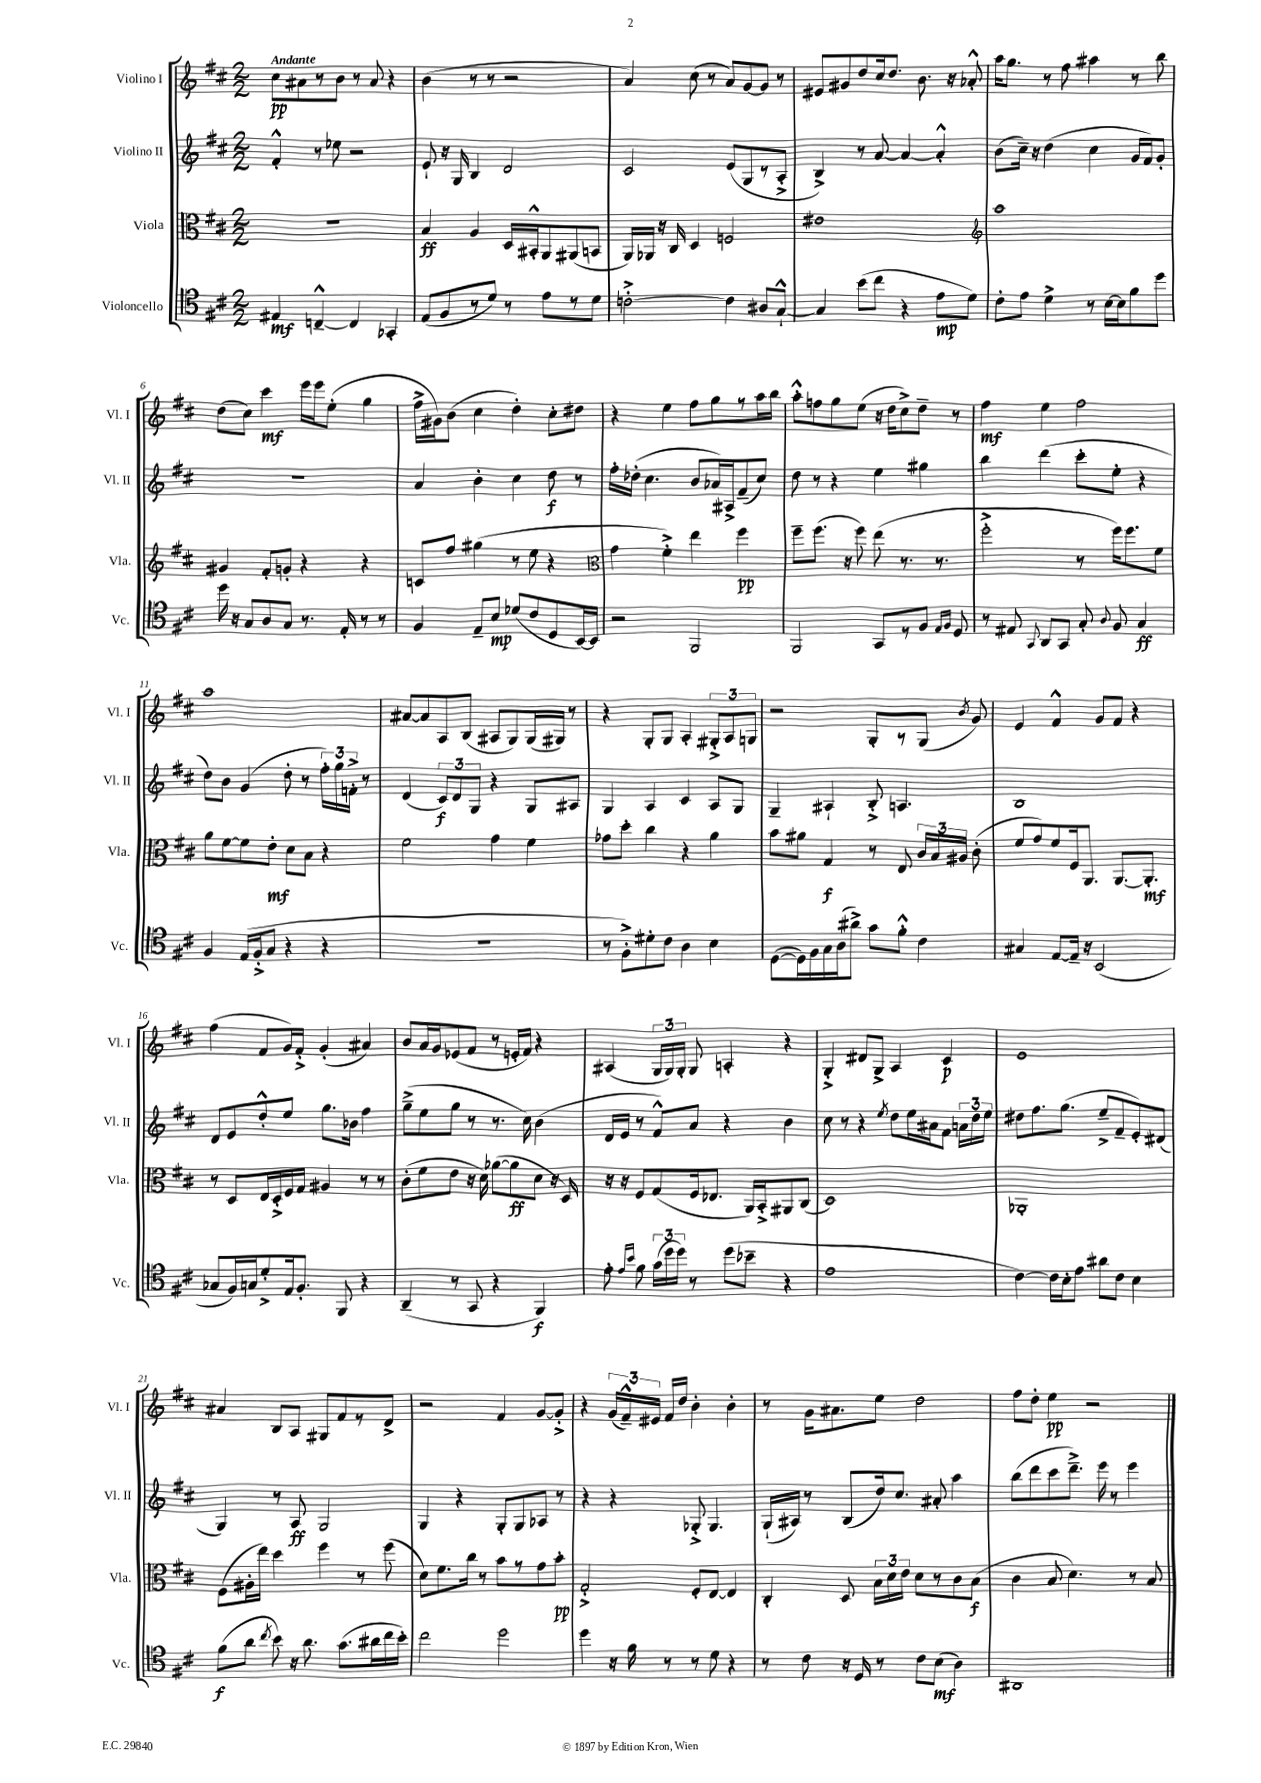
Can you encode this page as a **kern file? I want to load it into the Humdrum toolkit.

**kern	**kern	**kern	**kern
*staff4	*staff3	*staff2	*staff1
*clefC4	*clefC3	*clefG2	*clefG2
*k[f#c#]	*k[f#c#]	*k[f#c#]	*k[f#c#]
*M2/2	*M2/2	*M2/2	*M2/2
4E#/	1r	4f#'^^/	8cc#\L
.	.	.	8a#\
[4C~^^/	.	8r	8r
.	.	8ee-\	8b\J
4C/]	.	2r	8r
.	.	.	8a#/
4GG-'/	.	.	4r
=	=	=	=
(8E/L	4B/	8e`/	(4b\
8F#/	.	16r	.
.	.	16G/	.
8r	4A/	4B/	8r
8d/J)	.	.	8r
8r	16D/LL	2d/	2r
.	16BB#'^^/J	.	.
8e\L	8AA/	.	.
8r	(8AA#/	.	.
8d\J	8BB/J	.	.
=	=	=	=
[2c'^\	16AA/LL)	2c#/	4a/)
.	16AA-/JJ	.	.
.	16r	.	.
.	16C#/	.	.
.	4D/	.	(8cc#\
.	.	.	8r
4c\]	2F/	(8e/L	8a/L)
.	.	8G/	[8g/
8A#/L	.	8r	8g/]J
[8G`^^/J	.	8A'^/J	8r
=	=	=	=
4G/]	1e#	4B^/)	8e#/L
.	.	.	8g#/
(8b\L	.	8r	8dd/
8cc#\J	.	[8a/	16cc#/k
.	.	.	8.dd/J
4r	.	4a/_	.
.	.	.	8.b\
8e\L	.	4a'^^/]	.
.	.	.	16r
8d\J)	.	.	8a-'^^/
=	=	=	=
*	*clefG2	*	*
8c#'\L	1aa	(8b\L	16aa\LK
.	.	.	8.gg\J
8e\J	.	16cc#~\Jk)	.
.	.	16r	.
4d^\	.	(4dd\	8r
.	.	.	8ff#\
8r	.	4cc#\	4aa#\
[16B\LL	.	.	.
16B\]J	.	.	.
8f#\	.	16g/LL	8r
.	.	16f#/J)	.
8dd\J	.	8g'/J	8bb\
=	=	=	=
16dd\	4g#/	1r	(8dd\L
16r	.	.	.
8G/L	.	.	8cc#\J)
8A/	8f#'/L	.	4ccc#\
8G/J	8g'/J	.	.
8.r	4r	.	16eee\LL
.	.	.	16eee\J
.	.	.	(8ee'\J
16E'/	.	.	.
8r	4r	.	4gg\
8r	.	.	.
=	=	=	=
4F#/	8c/L	4a/	16ff#^\LL
.	.	.	16g#\J)
.	8ff#/J	.	(8b\J
8E~/L	(4gg#\	4b'\	4cc#\
8B/J	.	.	.
(8d-/L	8r	4cc#\	4dd'\)
8c#/	8ee\	.	.
8D/	4r	8dd\	8cc#'\L
[16BB/L)	.	8r	8dd#\J
16BB/]JJ	.	.	.
=	=	=	=
*	*clefC3	*	*
2r	4g\	16ff#'\LL	4r
.	.	(16dd-'\JJ	.
.	.	4.cc#\	.
.	4f#'^\)	.	4ee\
2FF#/	4ee\	8b/L	8ff#\L
.	.	16a-/L)	8gg\
.	.	16A#^/J	.
.	4ff#\	(8f#~/	8r
.	.	8cc#/J)	16aa\L
.	.	.	16bb\JJ
=	=	=	=
2FF#/	8ff#~\L	8dd\	8aa'^^\L
.	(8.ff#\J	8r	8ff\
.	.	4r	8gg\
.	16r	.	.
.	8ff#\)	.	(8ee\J
8GG/L	(8ee\	4ee\	16r
.	.	.	16dd\LK
8r	8.r	.	8cc#^\)
8F#/J	.	4gg#\	8dd~\J
.	8.r	.	.
16qqE/LL	.	.	.
16qqF#/JJ	.	.	.
8D/	.	.	8r
=	=	=	=
8r	2ff#'^\	4bb\	4ff#\
8E#/	.	.	.
8qqGG/	.	.	.
8AA/L	.	(4ddd\	4ee\
8GG/J	.	.	.
8G'/	8r	8ccc#'\L	2ff#\
8qqA/	.	.	.
8F#/	16ff#\LK)	8ee'\J	.
.	8.ff#\	.	.
4G/	.	4r	.
.	8f#\J	.	.
=	=	=	=
4F#/	8a\L	8dd\L)	1aa
.	[8f#\	8b\J	.
(16E/LL	8f#\]	(4g/	.
16F#'^/J	.	.	.
8G/J	8e'\J	.	.
4r	8d\L	8dd'\	.
.	8B\J	8r	.
4r	4r	24ff#'\LL)	.
.	.	24gg\	.
.	.	24f'^\JJ	.
.	.	8r	.
=	=	=	=
1r	2f#\	(4d/	[8a#/L
.	.	.	8a#/]
.	.	12c#/L)	8A/
.	.	12d/	.
.	.	.	(8B/J
.	.	12G/J	.
.	4g\	4r	8A#/L
.	.	.	8G/)
.	4f#\	8G/L	(16G/L
.	.	.	16G#/JJ)
.	.	8A#/J	8r
=	=	=	=
8r	8g-\L	4G/	4r
8F#'^\L)	8dd'\J	.	.
8d#'\	4cc#\	4A/	8G'/L
8c#\J	.	.	8G/J
4A\	4r	4c#/	4A'/
4B\	4a\	8A/L	12G#'^/L
.	.	.	12A/
.	.	8G/J	.
.	.	.	12G/J
=	=	=	=
([8D\L	8b\L	4G~/	2r
16D\]L)	8a#\J	.	.
16F#\	.	.	.
16G\	4G/	4A#`/	.
(16A\J	.	.	.
8a#^\J)	.	.	.
8g\L	8r	8B'^/	8G'/L
8f#'^^\J	8E/	4.A/	8r
4c#\	24c#/LL	.	(8G/J
.	24B/	.	.
.	24A#/JJ	.	.
.	.	.	8qb/
.	(8c#'\	.	8g/)
=	=	=	=
4G#/	8f#/L	1B	4e/
.	8g/)	.	.
[8E/L	8f#/	.	4f#^^/
16E~/]Jk	16F#/k	.	.
16r	8.AA/J	.	.
(2BB/	.	.	8g/L
.	[8.AA/L	.	8f#/J
.	.	.	4r
.	8.AA'/]J	.	.
=	=	=	=
8G-/L	8r	8d/L	(4ff#\
16F#/L)	8D/L	8e/	.
16G/J	.	.	.
8d'^/	16E/L	8dd'^^/	8f#/L
.	16D'^/	.	.
16E/k	16F#/	8ee/J	16g/L)
8.F#'/J	16G/JJ	.	16f#'^/JJ
.	4A#/	8.gg\L	(4g'/
8FF#/	.	.	.
.	.	16b-\Jk	.
4r	8r	4ff#\	4a#/)
.	8r	.	.
=	=	=	=
(4AA~/	(8c#'\L	(8gg~^\L	8b/L
.	8f#\	8ee\	16a/L
.	.	.	16g/J
8r	8e\J	8gg\J	(8e-/
8GG/	16r	8r	8f#/J
.	16d\)	.	.
4r	([8a-\L	8.r	8r
.	8a-\]	.	16e'/LL
.	.	16cc#\)	16f#/JJ)
4FF#/)	8d\J	(4b\	4r
.	16r	.	.
.	16D/)	.	.
=	=	=	=
8e'\	16r	16d/LL	(4A#/
.	16r	16e/JJ	.
16qqe/LL	.	.	.
16qqb/JJ	.	.	.
8f#\	8F#/L	8r	.
(24g\LL	(8G/	8f#^^/L)	24G/LL
24dd\	.	.	24G/)
24dd\JJ)	.	.	24G'/JJ
8r	16F#/k	8a/J	8G/
.	8.E-/J	.	.
(8dd\L	.	4r	4A'/
8b-~\J	16AA/LL)	.	.
.	16BB'^/J	.	.
4r	8AA#/	4b\	4r
.	(8C#/J	.	.
=	=	=	=
1e	1D)	8cc#\	4G'^/
.	.	8r	.
.	.	4r	8d#/L
.	.	.	8G^/J
.	.	8qee/	.
.	.	8dd\L	4A/
.	.	16ee\L	.
.	.	16a#\J	.
.	.	8f#\J	4c#/
.	.	24a\LL	.
.	.	24dd\	.
.	.	24ee\JJ	.
=	=	=	=
[4c#\)	1AA-'	8dd#\L	1e
.	.	8.ff#\	.
16c#\]LL	.	.	.
16B'\J	.	(8.gg\J	.
8e\J	.	.	.
8a#\L	.	8ee~^/L	.
8c#\J	.	8f#~/	.
4B\	.	8e'/)	.
.	.	(8d#/J	.
=	=	=	=
(8f#\L	(8F#\L	4G/)	4a#/
8a\J	16A#'\L	.	.
.	16ee\JJ)	.	.
8qcc#/	.	.	.
8b\)	4dd\	8r	8B/L
16r	.	8A/	8A/J
8.a\	.	.	.
.	4ff#\	2G/	8G#/L
(8.g\L	.	.	8f#/
.	8r	.	8r
16a#\L	.	.	.
16cc#\	(8ff#\	.	8d^/J
16b'\JJ)	.	.	.
=	=	=	=
2cc#\	8d\L)	4G/	2r
.	8.f#\	.	.
.	.	4r	.
.	16cc#\Jk	.	.
.	8r	.	.
2dd\	8b\L	8G'/L	4f#/
.	8r	8G/	.
.	8g\	8A-/J	[8g/L
.	8b'\J	8r	8g'^/]J
=	=	=	=
4dd\	2G'^/	4r	4r
16r	.	4r	(24g/LL
.	.	.	24f#~^^/)
16f#\	.	.	.
.	.	.	24e#/JJ
8r	.	.	16f#/LL
.	.	.	16dd/JJ
8r	8F#'/L	8G-'^/	4b'\
8d\	[8E/J	4.G-/	.
4r	4E/]	.	4b'\
=	=	=	=
8r	4C#'/	(16G`/LL	8r
.	.	16A#/JJ)	.
8c#\	.	8r	16g\LK
.	.	.	8.a#\
16r	8D/	(8B/L	.
16D/	.	.	.
8r	24B\LL	16dd/k)	8ee\J
.	24d\	.	.
.	.	8.cc#/J	.
.	24e\JJ	.	.
8c#\L	8d\L	.	2dd\
(8B\J	8r	8a#'/	.
4A\)	8c#\	4aa\	.
.	(8B\J	.	.
=	=	=	=
1AA#	4c#\	(8bb\L	8ff#\L
.	.	8ddd\	8dd'\J
.	8B/	8ccc#\	4ee\
.	4.d\)	8.ddd~^\J)	.
.	.	.	2r
.	.	16eee\	.
.	.	8r	.
.	8r	4eee\	.
.	8B/	.	.
==	==	==	==
*-	*-	*-	*-
